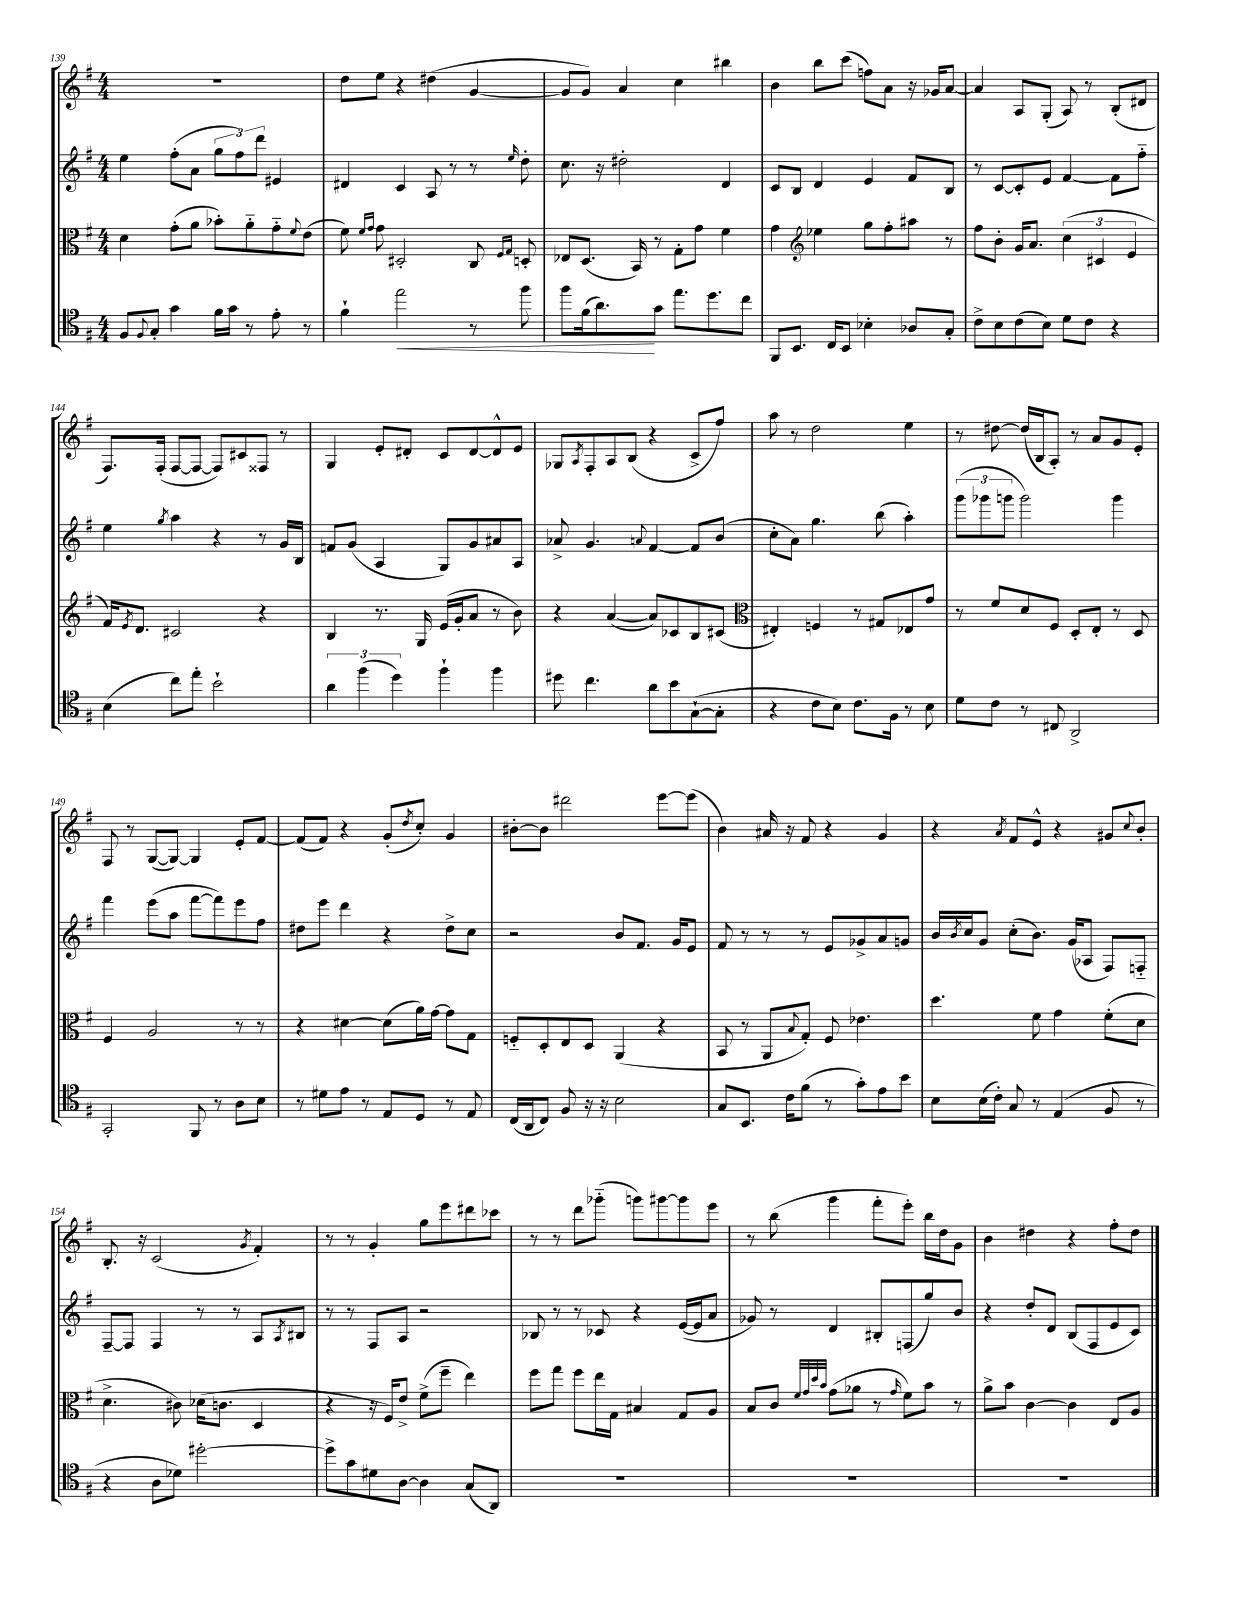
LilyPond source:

<<
\new StaffGroup <<
\new Staff = "s0" {
    \clef treble \key g \major \numericTimeSignature \time 4/4
    R1 |
    d''8 e''8 r4 dis''4( g'4~ |
    g'8 g'8) a'4 c''4 bis''4 |
    b'4 b''8 c'''8( f''8) a'8 r16 ges'16 a'8~ |
    a'4 a8 g8-.( a8) r8 b8-.( dis'8 |
    fis8.) fis16-.( fis8~ fis8~ fis8) cis'8 fisis8 r8 |
    g4 e'8-. dis'8-. c'8 dis'8~ dis'8-^ e'8 |
    ges8 \acciaccatura { a8 } fis8-. a8 b8( r4 c'8-> fis''8) |
    a''8 r8 d''2 e''4 |
    r8 dis''8~ dis''16( b16 a8-.) r8 a'8 g'8 e'8-. |
    fis8 r8 g8~( g8~) g4 e'8-. fis'8~ |
    fis'8( fis'8) r4 g'8-.( \acciaccatura { d''8 } c''8-.) g'4 |
    bis'8~-. bis'8 dis'''2 e'''8~ e'''8( |
    b'4) ais'16 r16 fis'8 r4 g'4 |
    r4 \acciaccatura { a'8 } fis'8 e'8-^ r4 gis'8 \appoggiatura { c''8 } b'8-. |
    b8.-. r16 c'2( \acciaccatura { g'8 } fis'4-.) |
    r8 r8 g'4-. g''8 e'''8 dis'''8 ces'''8 |
    r8 r8 d'''8 ges'''8-_( g'''8) gis'''8~ gis'''8 e'''8 |
    r8 b''8( g'''4 fis'''8-. e'''8-.) b''16 d''16 g'8 |
    b'4 dis''4 r4 fis''8-. dis''8 \bar "|." |
}
\new Staff = "s1" {
    \clef treble \key g \major \numericTimeSignature \time 4/4
    e''4 fis''8-.( a'8 \tuplet 3/2 { g''8 fis''8) d'''8 } eis'4 |
    dis'4 c'4 a8 r8 r8 \grace { e''16 } d''8-. |
    c''8. r16 dis''2-. d'4 |
    c'8 b8 d'4 e'4 fis'8 b8 |
    r8 c'8~ c'8-. e'8 fis'4~ fis'8 fis''8-_ |
    e''4 \acciaccatura { g''8 } a''4 r4 r8 g'16 b16 |
    f'8 g'8( a4 g8) g'8 ais'8 a8 |
    aes'8-> g'4. \appoggiatura { a'8 } fis'4~ fis'8 b'8( |
    c''8-. a'8) g''4. b''8( a''4-.) |
    \tuplet 3/2 { g'''8( ges'''8 g'''8 } g'''2) g'''4 |
    fis'''4 e'''8( a''8 fis'''8~ fis'''8) e'''8 fis''8 |
    dis''8 e'''8 d'''4 r4 dis''8-> c''8 |
    r2 b'8 fis'8. g'16 e'8 |
    fis'8 r8 r8 r8 e'8 ges'8-> a'8 g'8 |
    b'16 \acciaccatura { b'8 } c''16 g'8 c''8-.( b'8.) g'16( aes8 fis8) f8-_ |
    fis8~-- fis8 fis4 r8 r8 a8 \acciaccatura { a8 } bis8 |
    r8 r8 fis8 a8 r2 |
    bes8 r8 r8 ces'8 r4 e'16~( e'16 a'8 |
    ges'8) r8 d'4 bis8-. f8( g''8) b'8 |
    r4 d''8-. d'8 b8( fis8 e'8 c'8) \bar "|." |
}
\new Staff = "s2" {
    \clef alto \key g \major \numericTimeSignature \time 4/4
    d'4 g'8-.( a'8 bes'8-.) a'8-_ g'8-_ \appoggiatura { fis'8 } e'8( |
    fis'8) \grace { fis'16 g'16 } g'8 dis2-. c8 \grace { fis16 g16 } d8-. |
    ees8 d8.( b,16) r8 g8-. g'8 fis'4 |
    g'4 \clef treble ees''4 g''8 fis''8-. ais''8 r8 |
    fis''8 b'8-. g'16 a'8. \tuplet 3/2 { c''4( cis'4 e'4 } |
    fis'16) \acciaccatura { e'8 } d'8. cis'2 r4 |
    b4 r8. g16 e'16( g'16-. a'8 r8 b'8) |
    r4 a'4~( a'8) ces'8 b8 cis'8( |
    \clef alto eis4-.) f4 r8 gis8 ees8 g'8 |
    r8 fis'8 d'8 fis8 d8-. e8-. r8 d8 |
    fis4 a2 r8 r8 |
    r4 dis'4~ dis'8( a'16) g'16~ g'8 g8 |
    f8-_ d8-. e8 d8 a,4( r4 |
    b,8 r8 a,8 \appoggiatura { b8 } g8-.) fis8 ees'4. |
    d''4. fis'8 g'4 fis'8-.( d'8 |
    d'4.-> cis'8) des'16( c'8. d4 |
    r4 r16 fis16) e'8-> fis'8->( fis''8-- e''4) |
    fis''8 g''8 fis''8 e''16 g16 bis4 g8 a8 |
    b8 c'8 \grace { fis'32 g'32 d''32 b'32 } g'8( aes'8 r8 \grace { g'16 } fis'8) b'8 r8 |
    a'8-> b'8 c'4~ c'4 e8 a8 \bar "|." |
}
\new Staff = "s3" {
    \clef tenor \key g \major \numericTimeSignature \time 4/4
    fis8 \appoggiatura { fis8 } g8-. g'4 fis'16 g'16 r8 e'8-. r8 |
    fis'4-! e''2\< r8 fis''8 |
    fis''8 fis'16( a'8.\!) g'8 e''8. d''8. c''8 |
    fis,8 b,8. c16 b,8 bes4-. aes8 g8-. |
    c'8-> b8 c'8( b8) d'8 c'8 r4 |
    b4( c''8) e''8-. b'2-! |
    \tuplet 3/2 { a'4 fis''4( d''4) } fis''4-! fis''4 |
    dis''8 c''4. a'8 b'8 g8~-!( g8-. |
    r4 c'8 b8) c'8. fis16 r8 b8 |
    d'8 c'8 r8 cis8 a,2-> |
    g,2-. fis,8 r8 a8 b8 |
    r8 dis'8 e'8 r8 e8 d8 r8 e8 |
    c16( a,16 c8) fis8 r16 r16 b2 |
    g8 b,8. c'16 fis'8( r8 g'8-.) e'8 b'8 |
    b8 b16( c'16-.) g8 r8 e4( fis8 r8 |
    r4 a8 des'8) dis''2~-. |
    dis''8-> g'8 dis'8 a8~ a4 g8( a,8) |
    R1 |
    R1 |
    R1 \bar "|." |
}
>>
>>
\layout { \context { \Score currentBarNumber = #139 } }
